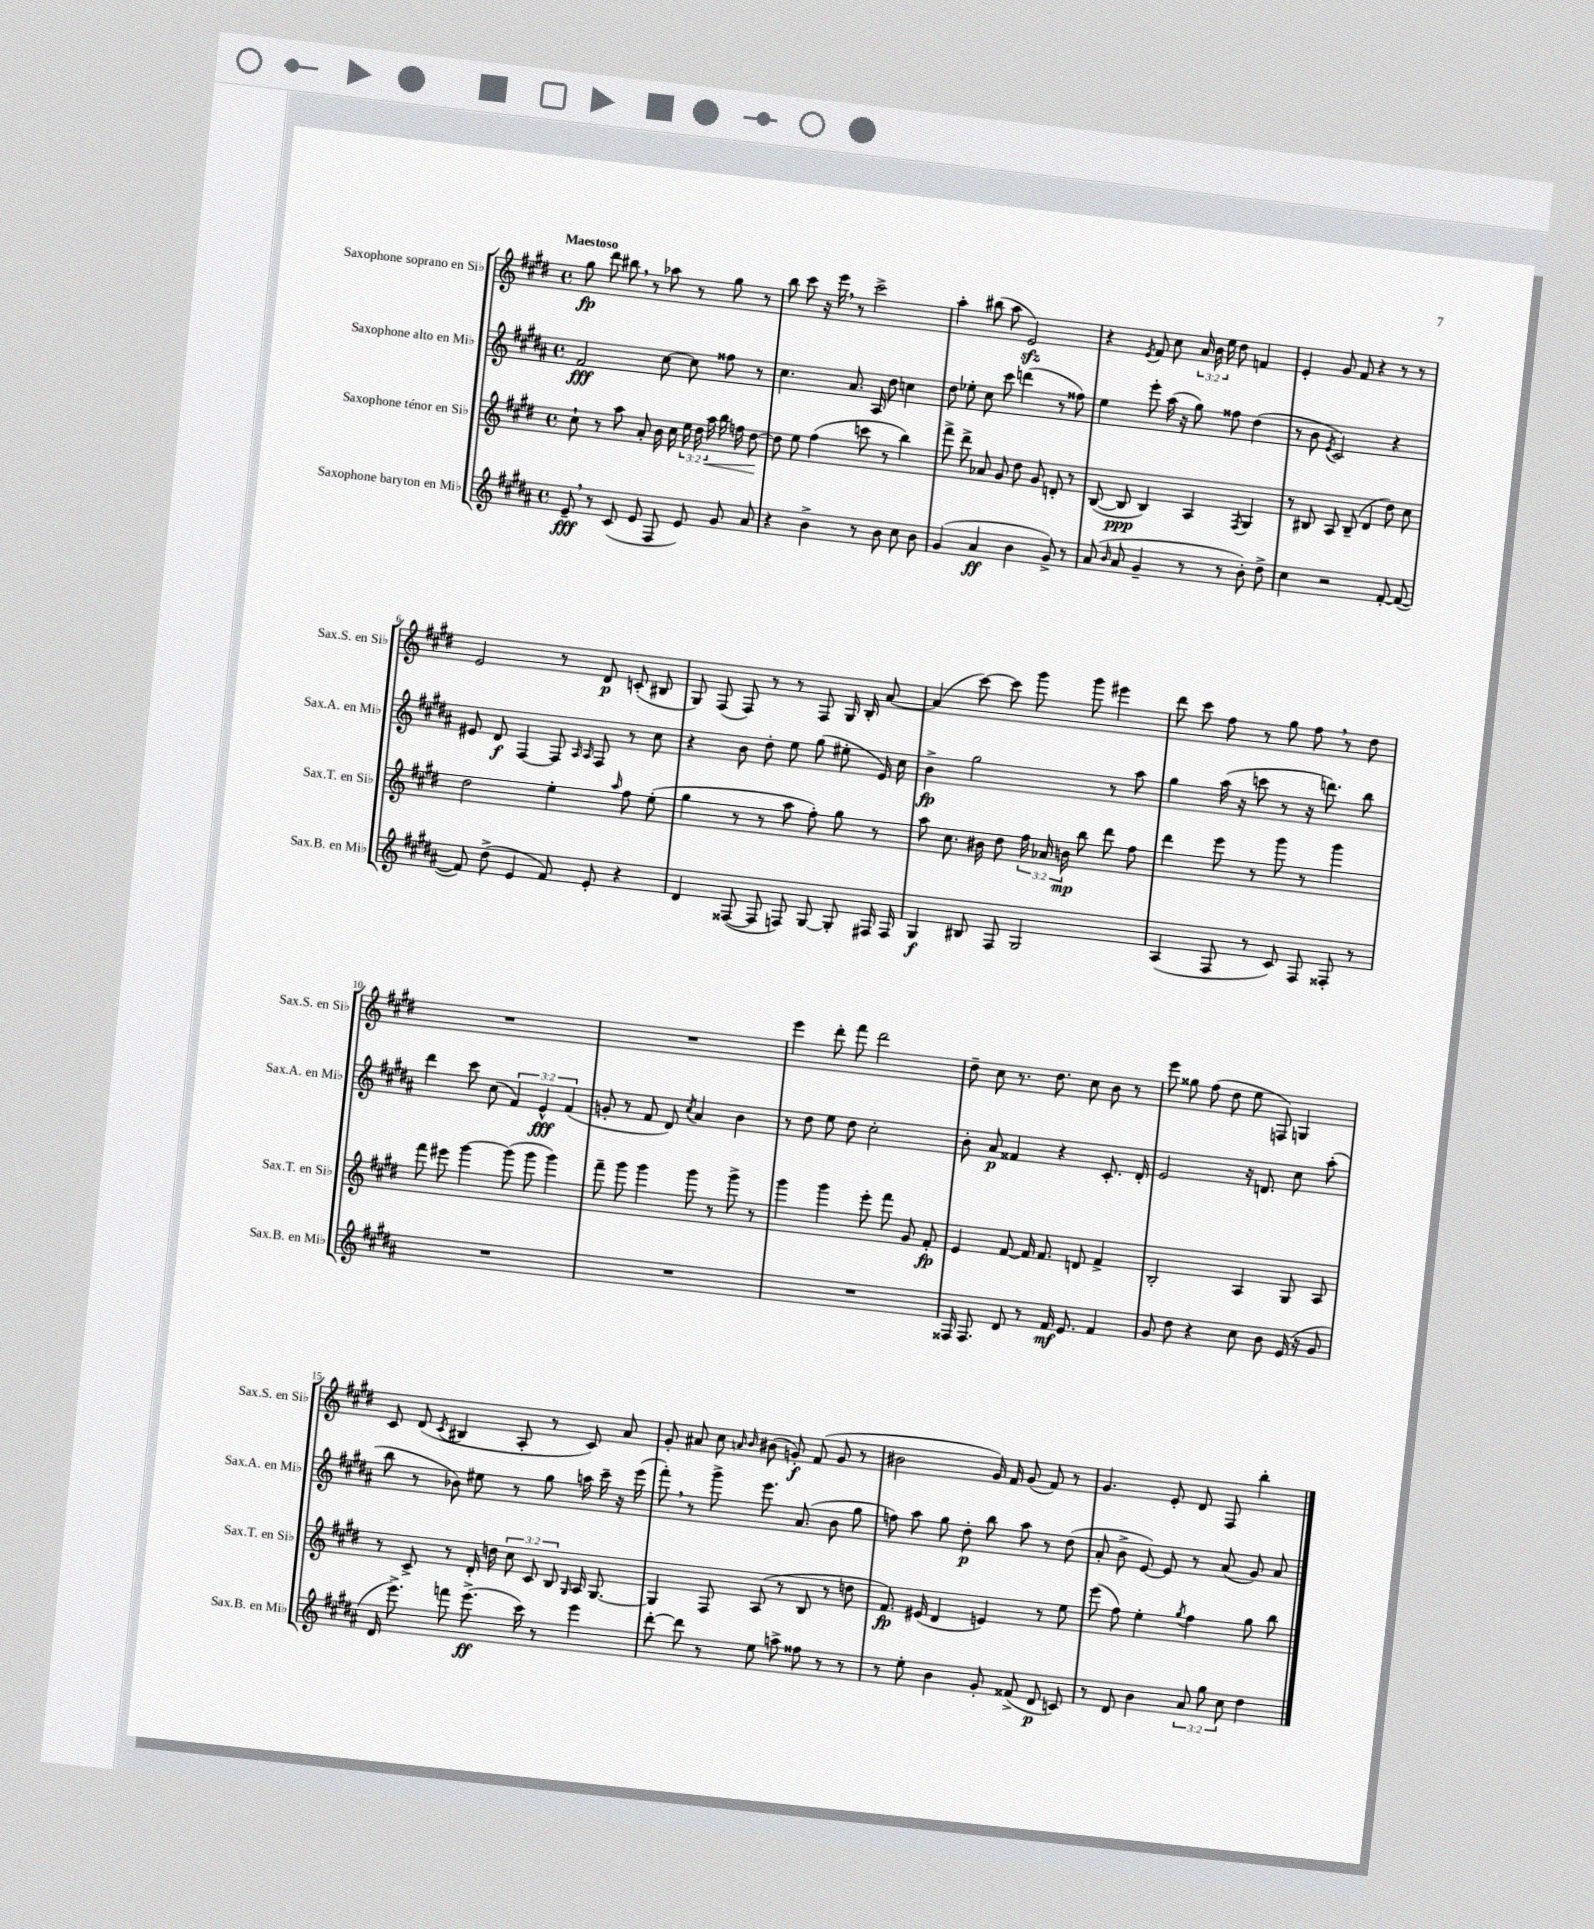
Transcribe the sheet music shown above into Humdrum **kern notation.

**kern	**dynam	**kern	**dynam	**kern	**dynam	**kern	**dynam
*part4	*part4	*part3	*part3	*part2	*part2	*part1	*part1
*staff4	*staff4	*staff3	*staff3	*staff2	*staff2	*staff1	*staff1
*I"Saxophone baryton en Mi♭	*	*I"Saxophone ténor en Si♭	*	*I"Saxophone alto en Mi♭	*	*I"Saxophone soprano en Si♭	*
*I'Sax.B. en Mi♭	*	*I'Sax.T. en Si♭	*	*I'Sax.A. en Mi♭	*	*I'Sax.S. en Si♭	*
*clefG2	*	*clefG2	*	*clefG2	*	*clefG2	*
*k[f#c#g#d#a#]	*	*k[f#c#g#d#]	*	*k[f#c#g#d#a#]	*	*k[f#c#g#d#]	*
*M4/4	*	*M4/4	*	*M4/4	*	*M4/4	*
*met(c)	*	*met(c)	*	*met(c)	*	*met(c)	*
=1	=1	=1	=1	=1	=1	=1	=1
!	!	!	!	!	!	!LO:TX:a:B:t=Maestoso	!
8e~,/	fff	8cc#`\	.	2f#/	fff	8gg#\	fp
8r	.	8r	.	.	.	8ddd#\	.
(8c#/	.	8aa\	.	.	.	8bb#X,\	.
8e/	.	8a'/	.	.	.	8r	.
8F#/	.	16b\	.	[8cc#\	.	8aa-X\	.
.	.	16cc#\	.	.	.	.	.
8e/)	.	24ee\	.	8cc#\]	.	8r	.
.	.	24dd#\	.	.	.	.	.
!	!	!	!LO:HP:b	!	!	!	!
.	.	24aa\	<	.	.	.	.
8g#/	.	16bb\	.	8ff##X\	.	8gg#\	.
.	.	16ffn\	.	.	.	.	.
8a#/	.	[8dd#\	.	8r	.	8r	.
.	.	.	[	.	.	.	.
=2	=2	=2	=2	=2	=2	=2	=2
4r	.	8dd#\]	.	4.cc#\	.	8bb\	.
.	.	8ee\	.	.	.	8ccc#\	.
4b^\	.	(4ff#\	.	.	.	16r	.
.	.	.	.	.	.	16eee,\	.
.	.	.	.	8.a#/	.	8r	.
8r	.	8cccn\	.	.	.	2ccc#^\	.
.	.	.	.	16A#/	.	.	.
8b\	.	8r	.	8dd#\	.	.	.
8cc#\	.	4bb\)	.	4ccn\	.	.	.
8b\	.	.	.	.	.	.	.
=3	=3	=3	=3	=3	=3	=3	=3
(4g#/	.	8fff#^\	.	8dd#\	.	4aa'\	.
.	.	8ddd#^\	.	8ee-X'\	.	.	.
4a#/	ff	8a-X/	.	8cc#\	.	(8bb#X\	.
.	.	8g#/	.	8ccc#\	.	8aa\	.
4b\	.	8dd#\	.	(4dddn\	.	2ezz/)	.
.	.	8g#/	.	.	.	.	.
8g#^/)	.	8dn'/	.	8r	.	.	.
8r	.	8r	.	8ff##X\)	.	.	.
=4	=4	=4	=4	=4	=4	=4	=4
(8a#/	.	([8B/	.	4ee\	.	4r	.
16qqb/	.	.	.	.	.	.	.
8a#/	.	8B/]	ppp	.	.	.	.
.	.	.	.	.	.	8qe/	.
4g#~/	.	4B/)	.	8eee'\	.	8f#/	.
.	.	.	.	(16aa#\	.	8cc#\	.
.	.	.	.	16r	.	.	.
8r	.	4A/	.	8gg#\)	.	24a/	.
.	.	.	.	.	.	24b\	.
.	.	.	.	.	.	24ee\	.
8r	.	.	.	8ff##X\	.	8dd#\	.
.	.	8qF#/	.	.	.	.	.
8b'\)	.	4G#/	.	(4dd#\	.	4fn/	.
8dd#^\	.	.	.	.	.	.	.
=5	=5	=5	=5	=5	=5	=5	=5
4cc#\	.	8r	.	8r	.	4e'/	.
.	.	8B#X/	.	8b\	.	.	.
.	.	.	.	8qe/	.	.	.
2r	.	8A/	.	2c#/)	.	8g#/	.
.	.	(8B#~/	.	.	.	8f#/	.
.	.	4d#/	.	.	.	4r	.
[8f#'/	.	8dd#\)	.	4r	.	8r	.
(8f#/_	.	8cc#\	.	.	.	8r	.
!!LO:LB:g=z
=6	=6	=6	=6	=6	=6	=6	=6
8f#/])	.	2dd#\	.	8e#X/	.	2e/	.
(8dd#^\	.	.	.	8d#/	f	.	.
4e/	.	.	.	[4F#/	.	.	.
8f#/)	.	4ee'\	.	8F#/]	.	8r	.
.	.	.	.	16qqA#/	.	.	.
.	.	.	.	16qqA#/	.	.	.
8e'/	.	.	.	8F#/	.	8d#/	p
.	.	16qqaa/	.	.	.	.	.
4r	.	8ff#\	.	8r	.	(8cn'/	.
.	.	(8ee'\	.	8cc#\	.	8B#X/	.
=7	=7	=7	=7	=7	=7	=7	=7
4d#/	.	4gg#\	.	4r	.	8G#/)	.
.	.	.	.	.	.	(8F#/	.
([8F##X/	.	8r	.	8b\	.	8F#/)	.
8F##/]	.	8r	.	8dd#'\	.	8r	.
8Fn/)	.	8aa\	.	8ee\	.	8r	.
[8G#/	.	8ff#'\)	.	(8gg#\	.	8F#/	.
8G#'/]	.	8gg#\	.	8ee#X'\	.	16G#/	.
.	.	.	.	.	.	16B'/	.
16F#X/	.	8r	.	16e/)	.	[8a/	.
16F#/	.	.	.	16cc#\	.	.	.
=8	=8	=8	=8	=8	=8	=8	=8
4G#/	f	8aa\	.	4b^\	fp	(4a/]	.
.	.	8.cc#\	.	.	.	.	.
8B#X/	.	.	.	2gg#\	.	[8ccc#\)	.
.	.	16b#X\	.	.	.	.	.
8F#/	.	8dd#\	.	.	.	8ccc#\]	.
2G#/	.	24ff#\	.	.	.	8ggg#\	.
.	.	24a-X/	.	.	.	.	.
.	.	24bn\	mp	.	.	.	.
.	.	8bb\	.	.	.	8ggg#\	.
.	.	8ddd#\	.	8r	.	4eee#X\	.
.	.	8ff#\	.	8aa#\	.	.	.
=9	=9	=9	=9	=9	=9	=9	=9
(4A#/	.	4ddd#\	.	4gg#\	.	8ddd#\	.
.	.	.	.	.	.	8ccc#\	.
8F#/	.	8eee\	.	(16aa#\	.	8ff#\	.
.	.	.	.	16r	.	.	.
8r	.	8r	.	8cccn\	.	8r	.
8c#/)	.	8ggg#\	.	8r	.	8gg#\	.
8F#/	.	8r	.	16r	.	8ff#,\	.
.	.	.	.	8.dddn\)	.	.	.
8F##X'/	.	4ggg#\	.	.	.	8r	.
8r	.	.	.	8bb\	.	8dd#\	.
!!LO:LB:g=z
=10	=10	=10	=10	=10	=10	=10	=10
1r	.	8fff#\	.	4ddd#\	.	1r	.
.	.	8eee#X\	.	.	.	.	.
.	.	[4ggg#\	.	8ccc#\	.	.	.
.	.	.	.	(8cc#\	.	.	.
.	.	(8ggg#\]	.	6f#/)	.	.	.
.	.	8ggg#\	.	.	.	.	.
.	.	.	.	6e^^/	fff	.	.
.	.	4ggg#\)	.	.	.	.	.
.	.	.	.	(6f#/	.	.	.
=11	=11	=11	=11	=11	=11	=11	=11
1r	.	8fff#~\	.	8gn'/	.	1r	.
.	.	8ggg#\	.	8r	.	.	.
.	.	4ggg#\	.	8f#/	.	.	.
.	.	.	.	8d#/)	.	.	.
.	.	.	.	8qcc#/	.	.	.
.	.	8ggg#\	.	4a#/	.	.	.
.	.	8r	.	.	.	.	.
.	.	8ggg#^\	.	4b\	.	.	.
.	.	8r	.	.	.	.	.
=12	=12	=12	=12	=12	=12	=12	=12
1r	.	4ggg#\	.	8r	.	4eee\	.
.	.	.	.	8dd#\	.	.	.
.	.	4ggg#\	.	8ee\	.	8ddd#'\	.
.	.	.	.	8dd#\	.	8fff#\	.
.	.	8eee'\	.	2cc#'\	.	2ddd#\	.
.	.	8fff#\	.	.	.	.	.
.	.	8g#/	.	.	.	.	.
.	.	8f#'/	fp	.	.	.	.
=13	=13	=13	=13	=13	=13	=13	=13
16F##X/	.	4e/	.	8b'\	.	8dd#~\	.
8.F##/	.	.	.	.	.	.	.
.	.	.	.	8a#/	p	8cc#\	.
8d#/	.	[8f#/	.	4f##X/	.	8.r	.
8r	.	16f#/]	.	.	.	.	.
.	.	8.f#/	.	.	.	8.dd#\	.
16f#/	mf	.	.	4r	.	.	.
8.e/	.	.	.	.	.	.	.
.	.	8dn/	.	.	.	8cc#\	.
4f#/	.	4f#^/	.	8.c#'/	.	8b\	.
.	.	.	.	.	.	8r	.
.	.	.	.	16d#'/	.	.	.
=14	=14	=14	=14	=14	=14	=14	=14
8g#/	.	2B'/	.	2e/	.	8eee\	.
8dd#\	.	.	.	.	.	8gg##X\	.
4r	.	.	.	.	.	(8ff#\	.
.	.	.	.	.	.	8dd#\	.
8cc#\	.	4A/	.	16r	.	8ee\	.
.	.	.	.	8.dn/	.	.	.
8b\	.	.	.	.	.	8Fn/)	.
(16e/	.	8G#/	.	8cc#\	.	4Gn/	.
16r	.	.	.	.	.	.	.
8g#/	.	8A/	.	(8aa#'\	.	.	.
!!LO:LB:g=z
=15	=15	=15	=15	=15	=15	=15	=15
16d#/	.	8r	.	8bb\	.	8c#/	.
8.eee^\)	.	.	.	.	.	.	.
.	.	8c#^/	.	8r	.	(8d#/	.
.	.	.	.	.	.	8qc#/	.
8fffn\	.	8r	.	8b-X\)	.	4B#X/	.
(8.eee^\	ff	16d#'/	.	8ee#X\	.	.	.
.	.	16ddn\	.	.	.	.	.
.	.	12cc#\	.	8r	.	8A'/	.
16ccc#\)	.	.	.	.	.	.	.
.	.	12c#/	.	.	.	.	.
8r	.	.	.	8gg#\	.	8r	.
.	.	12B/	.	.	.	.	.
.	.	16qqG#/	.	.	.	.	.
4eee\	.	16A/	.	16aan\	.	8c#/)	.
.	.	[8.G#/	.	16ccc#~\	.	.	.
.	.	.	.	16r	.	8a/	.
.	.	.	.	(16eee\	.	.	.
=16	=16	=16	=16	=16	=16	=16	=16
[8ddd#'\	.	4G#/]	.	8fff#',\)	.	8g#'/	.
8ddd#\]	.	.	.	8r	.	8a#X/	.
8r	.	8F#/	.	8ggg#^\	.	8cc#\	.
.	.	.	.	.	.	16qqan/	.
.	.	.	.	.	.	16qqb/	.
8ee\	.	(8A/	.	8.eee\	.	(8b#X\	.
8aan^\	.	8r	.	.	.	8gn'/)	f
.	.	.	.	(8.a#/	.	.	.
8ff##X\	.	8B/	.	.	.	(8f#/	.
8r	.	8r	.	8b\	.	8g/	.
8r	.	8ddn\	.	8gg#\	.	8r	.
=17	=17	=17	=17	=17	=17	=17	=17
8r	.	8.f#/)	fp	8ffn\)	.	2b#X\	.
8ee'\	.	.	.	8aa#\	.	.	.
.	.	(16e#X/	.	.	.	.	.
4b\	.	4d#/	.	8gg#\	.	.	.
.	.	.	.	8dd#'\	p	.	.
8g#'/	.	4en/)	.	8bb\	.	16g#/)	.
.	.	.	.	.	.	16f#/	.
(8f##X^/	.	.	.	8aa#\	.	(8g#/	.
8d#/	p	8r	.	8r	.	8f#/)	.
8cn/)	.	8ee\	.	(8dd#\	.	8r	.
=18	=18	=18	=18	=18	=18	=18	=18
8r	.	(8eee\	.	8a#'/	.	4.g#/	.
8d#/	.	8ff#\)	.	8b^\	.	.	.
4b\	.	4ee'\	.	[8e/)	.	.	.
.	.	.	.	8e/]	.	8e'/	.
.	.	8qgg#/	.	.	.	.	.
12a#/	.	4ff#\	.	8r	.	8d#/	.
12gg#\	.	.	.	.	.	.	.
.	.	.	.	(8a#/	.	8F#/	.
12cc#\	.	.	.	.	.	.	.
4dd#\	.	8gg#\	.	8g#/)	.	4bb'\	.
.	.	8bb\	.	8a#/	.	.	.
==	==	==	==	==	==	==	==
*-	*-	*-	*-	*-	*-	*-	*-
